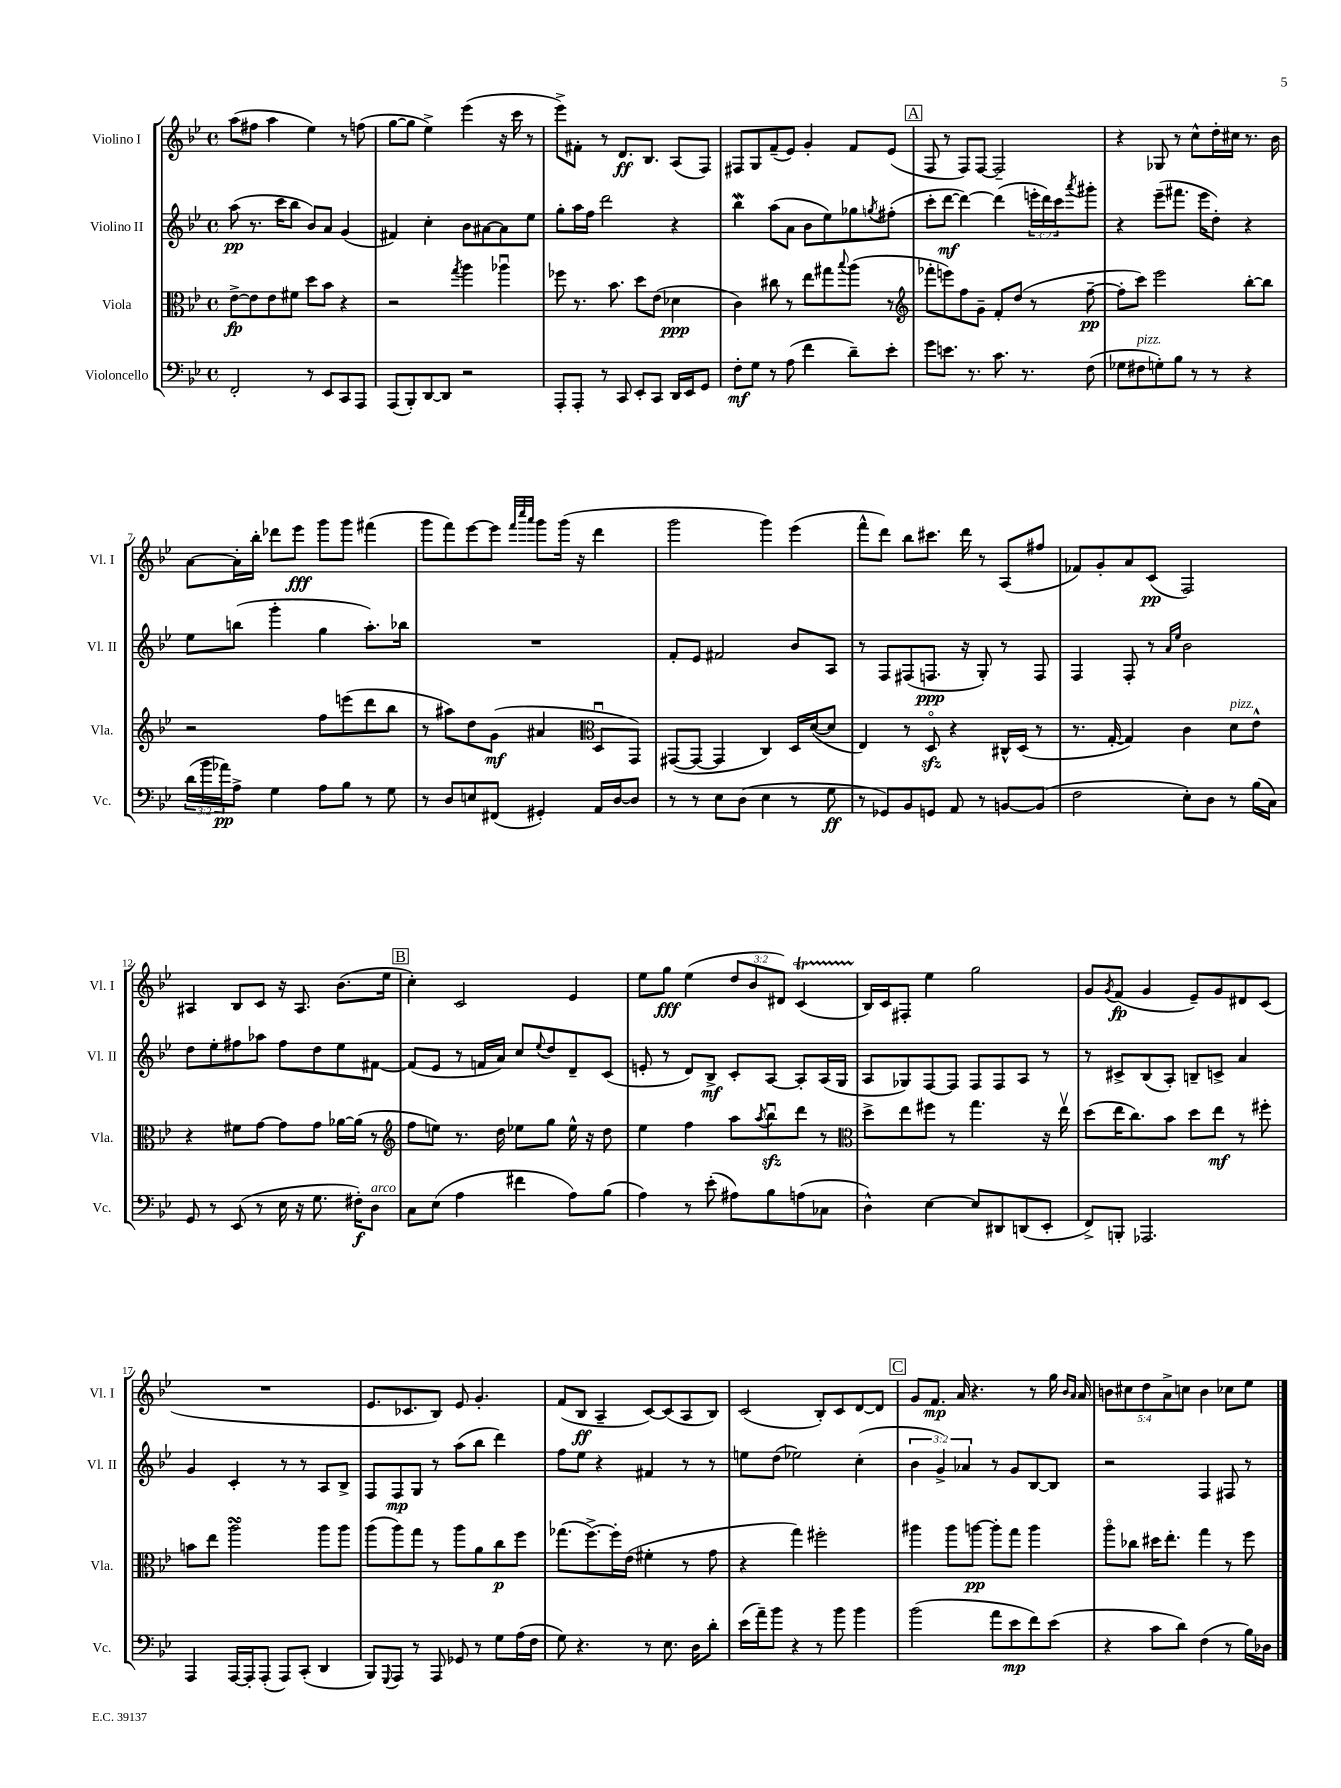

**kern	**kern	**kern	**kern
*staff4	*staff3	*staff2	*staff1
*clefF4	*clefC3	*clefG2	*clefG2
*k[b-e-]	*k[b-e-]	*k[b-e-]	*k[b-e-]
*M4/4	*M4/4	*M4/4	*M4/4
*met(c)	*met(c)	*met(c)	*met(c)
2FF'	[8e-^	(8aa	(8aa
.	8e-]	8.r	8ff#
.	8e-	.	4aa
.	.	16ccc	.
.	8f#	8bb-	.
8r	8dd	8b-)	4ee-)
8EE-	8b-	8a	.
8CC	4r	(4g	8r
8AAA	.	.	(8ff
=	=	=	=
(8AAA	2r	4f#)	[8gg
8BBB-')	.	.	8gg]
[8DD	.	4cc'	4ee-^)
8DD]	.	.	.
.	8qgg	.	.
2r	4aa	8b-	(4eee-
.	.	[8a#	.
.	4aa-u	8a#]	16r
.	.	.	16ccc
.	.	8ee-	8r
=	=	=	=
8AAA'	8ff-	8gg'	8eee-^)
8AAA'	8.r	16aa	8f#'
.	.	16ff	.
8r	.	2ddd	8r
.	8.b-	.	.
8CC	.	.	8.d
8EE-'	8dd	.	.
.	.	.	8.B-
8CC	(8e-	.	.
16DD	4d-	4r	(8A
16EE-	.	.	.
8GG	.	.	8F)
=	=	=	=
8F'	4c)	4bb-	8F#
8G	.	.	8G
8r	8cc#	(8aa	(8f~
(8A	8r	8a	8e-)
4f	8ee-	8b-	4g'
.	8gg#	8ee-)	.
.	8qqbb-	.	.
8d~)	(8aa	8gg-	8f
.	.	8qgg	.
8e-'	8r	(8ff#'	(8e-
=	=	=	=
*	*clefG2	*	*
8g	8fff-'	8ccc'	8F
8.e	8eee)	[8ddd	8r
.	8ff	4ddd_)	8F)
8.r	.	.	.
.	8g~	.	[8F
8.c	8f'	(4ddd]	2F~]
.	(8dd	.	.
8.r	.	.	.
.	8r	24eee'	.
.	.	24ddd)	.
.	.	24ccc	.
.	.	8qaaa	.
(8F	[8ff~	8ggg#'	.
=	=	=	=
8G-	8ff']	4r	4r
8F#	8ccc)	.	.
8G')	2eee-	(8eee-~	8G-
8B-	.	8.fff#	8r
8r	.	.	8cc^^
.	.	16eee-	.
8r	.	8dd')	16dd'
.	.	.	16cc#
4r	[8bb-'	4r	8.r
.	8bb-]	.	.
.	.	.	16b-
=	=	=	=
(24d	2r	8ee-	[8a
24b-	.	.	.
24a-)	.	.	.
8A^	.	(8bb	16a']
.	.	.	16bb-'
4G	.	4ggg'	8ddd-
.	.	.	8eee-
8A	8ff	4gg	8ggg
8B-	(8eee	.	8ggg
8r	8ddd	8.aa')	(4fff#
8G	8bb-	.	.
.	.	16bb-	.
=	=	=	=
8r	8r	1r	8ggg
8D	8aa#)	.	8fff)
8E	8dd	.	[8eee-
(8FF#	(8g	.	8eee-]
.	.	.	32qqfff
.	.	.	32qqcccc
.	.	.	32qqaaa
4GG#')	4a#	.	8ggg
.	.	.	(16ggg
.	.	.	16r
*	*clefC3	*	*
16AA	8Du	.	4ddd
[16D	.	.	.
8D]	8GG)	.	.
=	=	=	=
8r	([8GG#	8f'	2ggg
8r	8GG#_	8e-	.
8E-	4GG#]	2f#	.
(8D	.	.	.
4E-	4C)	.	4ggg)
8r	16D	8b-	(4eee-
.	([16d	.	.
8G	8d]	8A	.
=	=	=	=
8r	4E-)	8r	8fff^^
8GG-)	.	8F	8ddd)
8BB-	8r	(8F#	8bb-
8GG	8Do	8.F	8.ccc#
8AA	4r	.	.
.	.	16r	16ddd
8r	.	8G')	8r
[8BB	16C#^^	8r	(8A
.	(16D	.	.
(8BB]	8r	8F	8ff#
=	=	=	=
2F	8.r	4F	8f-)
.	.	.	8g'
.	[16G'	.	.
.	4G])	8F'	8a
.	.	8r	(8c
.	.	16qqa	.
.	.	16qqee-	.
8E-')	4c	2b-	2F)
8D	.	.	.
8r	8d	.	.
(16B-	8e-^^	.	.
16C)	.	.	.
=	=	=	=
8GG	4r	8dd	4A#
8r	.	8ee-'	.
(8EE-	8f#	8ff#	8B-
8r	[8g	8aa-	8c
16E-	8g]	8ff#	16r
16r	.	.	8.A#
8.G	8g	8dd	.
.	[16a-	8ee-	(8.b-
16F#')	(16a-]	.	.
8D	8r	[8f#	.
.	.	.	16ee-
=	=	=	=
*	*clefG2	*	*
8C	8ff	(8f#]	4cc')
(8E-	8ee)	8e-	.
4A	8.r	8r	2c
.	.	16f	.
.	16dd	16a)	.
4f#	8ee-	8cc	.
.	.	8qqee-	.
.	8gg	8dd	.
8A)	16ee-^^	8d~	4e-
.	16r	.	.
(8B-	8dd	(8c	.
=	=	=	=
4A)	4ee-	8e'	8ee-
.	.	8r	8gg
8r	4ff	8d)	(4ee-
(8e-'	.	8B-^	.
8A#)	8aa	8c'	12dd
.	.	.	12b-
.	8qaa	.	.
8B-	8bb-u	[8A	.
.	.	.	12d#)
(8A	8ddd	8A']	(4c
8C-	8r	(16A	.
.	.	16G	.
=	=	=	=
*	*clefC3	*	*
4D^^)	8dd^	8A	16B-)
.	.	.	16c
.	8ee-	8G-)	8F#'
[4E-	8ff#	[8F	4ee-
.	8r	8F]	.
8E-]	4.gg	8F	2gg
8DD#	.	8F	.
(8DD	.	8A	.
8EE-'	16r	8r	.
.	16ee-v	.	.
=	=	=	=
8FF^)	(8dd	8r	8g
.	.	.	8qg
8BBB'	16ee-	8c#^	(8f
.	8.cc)	.	.
2.AAA-	.	(8B-	4g
.	8b-	8A')	.
.	8dd	8B~	8e-~)
.	8ee-	8c^	8g
.	8r	4a	8d#
.	8ff#'	.	(8c
=	=	=	=
4AAA	8b	4g	1r
.	8ee-	.	.
[16AAA	2aa	4c'	.
16AAA']	.	.	.
(8AAA'	.	.	.
8AAA)	.	8r	.
(8CC'	.	8r	.
4DD	8aa	8A	.
.	8aa	8B-^	.
=	=	=	=
8BBB-)	(8aa	8F	8.e-
8qqGGG	.	.	.
8AAA	8aa)	8F	.
.	.	.	8.c-
8r	8gg	8G	.
8AAA	8r	8r	8B-)
8GG-	8aa	(8aa	8e-
8r	8a	8bb-	4.g'
8G	8cc	4ddd)	.
(16A	8ff	.	.
16F	.	.	.
=	=	=	=
8G)	(8.gg-	8ff	(8f
4.r	.	8ee-	8B-
.	[8.ff^)	.	.
.	.	4r	4A~
.	16ff']	.	.
.	(16e-	.	.
8r	4f#'	4f#	[8c)
8.E-	.	.	(8c]
.	8r	8r	8A
16D	.	.	.
8d'	8g	8r	8B-)
=	=	=	=
(16e-	4r	8ee	(2c
16a~)	.	.	.
8b-	.	(8dd	.
4r	4gg)	2ee-)	.
8r	2ff#'	.	8B-')
8b-	.	.	8c
4b-	.	(4cc'	[8d
.	.	.	8d]
=	=	=	=
(2b-	4aa#	6b-	8g
.	.	.	8.f
.	.	6g^)	.
.	8aa#	.	.
.	.	.	16a
.	.	6a-	.
.	[8aa	.	4.r
8a	8aa']	8r	.
8e-	8gg	8g	.
8f)	4aa	[8B-	8r
(8e-	.	8B-]	16gg
.	.	.	16qqb-
.	.	.	16qqa
.	.	.	16a
=	=	=	=
4r	8aao	2r	10b
.	.	.	10cc#
.	8cc-	.	.
.	.	.	10dd
8c	16dd#	.	.
.	.	.	10a^
.	8.ee-'	.	.
8d)	.	.	.
.	.	.	10cc
(4F	4gg	4F	4b
8r	8r	8F#	8cc-
16B-)	8ff	8r	8ee-
16D-	.	.	.
==	==	==	==
*-	*-	*-	*-
